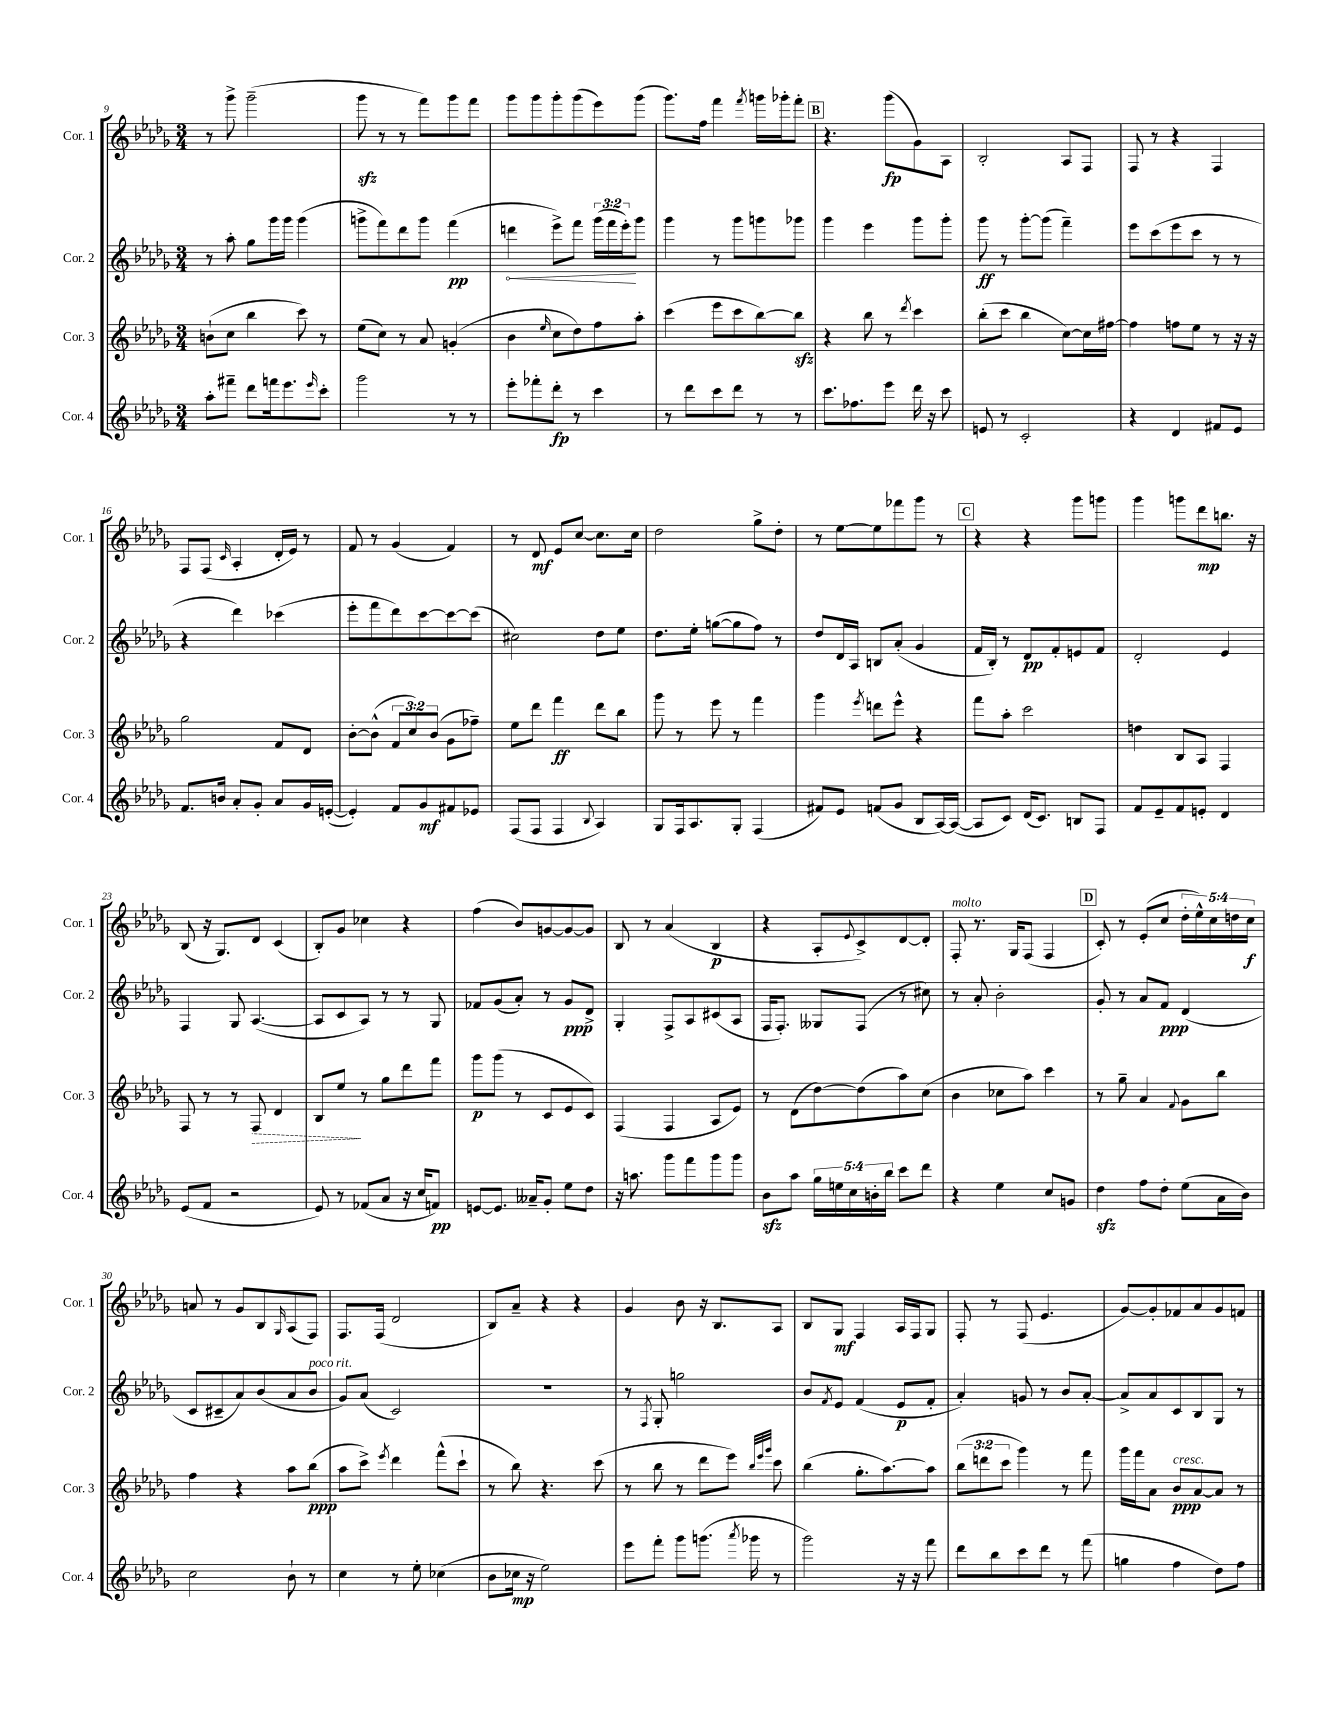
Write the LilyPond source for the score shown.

<<
\new StaffGroup <<
\new Staff = "s0" \with { instrumentName = "Cor. 1" shortInstrumentName = "Cor. 1" } {
    \clef treble \key des \major \numericTimeSignature \time 3/4 \override Staff.TupletNumber.text = #tuplet-number::calc-fraction-text
    r8 ges'''8-> ges'''2--( |
    ges'''8\sfz r8 r8 f'''8) ges'''8 f'''8 |
    ges'''8 ges'''8 ges'''8-. ges'''8( ees'''8) ges'''8( |
    ges'''8.) f''16 f'''4 \acciaccatura { f'''8 } g'''16 ges'''16-. f'''8-. |
    \mark \markup { \box "B" } r4. ges'''8\fp( ges'8) aes8 |
    bes2-. aes8 f8 |
    f8 r8 r4 f4 |
    f8 f8( \grace { c'16 } aes4-. des'16-. ees'16) r8 |
    f'8 r8 ges'4( f'4) |
    r8 des'8\mf ees'8 c''8~ c''8. c''16 |
    des''2 ges''8-> des''8-. |
    r8 ees''8~ ees''8 fes'''8 ges'''8 r8 |
    \mark \markup { \box "C" } r4 r4 ges'''8 g'''8 |
    ges'''4 g'''8 des'''8\mp b''8. r16 |
    bes8( r16 ges8.) des'8 c'4( |
    bes8-.) ges'8 ces''4 r4 |
    f''4( bes'8) g'8~ g'8~ g'8 |
    bes8 r8 aes'4( bes4\p |
    r4 aes8-. \appoggiatura { ees'8 } c'8->) des'8~ des'8-. |
    f8-.^\markup { \italic "molto" } r8. ges16 f8( f4 |
    \mark \markup { \box "D" } c'8-.) r8 ees'8-.( c''8 \tuplet 5/4 { des''16-. ees''16-^) c''16 d''16 c''16\f } |
    a'8 r8 ges'8 bes8 \grace { ges16 } aes8( f8) |
    f8. f16( des'2 |
    bes8) aes'8-- r4 r4 |
    ges'4 bes'8 r16 bes8. aes8 |
    bes8 ges8\mf f4 aes16 f16 ges8 |
    f8-. r8 f8( ees'4. |
    ges'8~) ges'8-. fes'8 aes'8 ges'8 f'8 \bar "|." |
}
\new Staff = "s1" \with { instrumentName = "Cor. 2" shortInstrumentName = "Cor. 2" } {
    \clef treble \key des \major \numericTimeSignature \time 3/4 \override Staff.TupletNumber.text = #tuplet-number::calc-fraction-text
    r8 aes''8-. ges''8 ges'''16 ges'''16 ges'''4( |
    g'''8-> f'''8) des'''8 g'''8 f'''4\pp( |
    \once \override Hairpin.circled-tip = ##t d'''4\< ees'''8->) f'''8 \tuplet 3/2 { ges'''16( f'''16 ees'''16-.\!) } ges'''8 |
    ges'''4 r8 ges'''8 g'''8 ges'''8 |
    \mark \markup { \box "B" } ges'''4 ees'''4 ges'''8 ges'''8-. |
    ges'''8\ff r8 ges'''8~-. ges'''8( f'''4--) |
    ees'''8 c'''8( ees'''8 c'''8 r8 r8 |
    r4 des'''4) ces'''4( |
    ees'''8-. f'''8 des'''8) c'''8~ c'''8~ c'''8( |
    cis''2) des''8 ees''8 |
    des''8. ees''16-. g''8~( g''8 f''8) r8 |
    des''8 des'16 aes16 b8 aes'8-.( ges'4 |
    \mark \markup { \box "C" } f'16 bes16-.) r8 des'8\pp f'8-. e'8 f'8 |
    des'2-. ees'4 |
    f4 ges8 aes4.~( |
    aes8 c'8 aes8) r8 r8 ges8 |
    fes'8 ges'8( aes'8-.) r8 ges'8\ppp des'8-> |
    ges4-. f8-> aes8 cis'8( aes8 |
    f16 f8.-.) geses8 f8( r8 cis''8) |
    r8 aes'8-. bes'2-. |
    \mark \markup { \box "D" } ges'8-. r8 aes'8 f'8\ppp des'4( |
    c'8 cis'8-- aes'8) bes'8( aes'8 bes'8^\markup { \italic "poco rit." } |
    ges'8) aes'8( c'2) |
    R2. |
    r8 \acciaccatura { f8 } ges8-. g''2 |
    bes'8 \acciaccatura { f'8 } ees'8 f'4( ees'8\p f'8-. |
    aes'4-.) g'8 r8 bes'8 aes'8~-. |
    aes'8-> aes'8 c'8 bes8 ges8 r8 \bar "|." |
}
\new Staff = "s2" \with { instrumentName = "Cor. 3" shortInstrumentName = "Cor. 3" } {
    \clef treble \key des \major \numericTimeSignature \time 3/4 \override Staff.TupletNumber.text = #tuplet-number::calc-fraction-text
    b'8-!( c''8 bes''4 c'''8) r8 |
    ees''8( c''8) r8 aes'8 g'4-.( |
    bes'4 \grace { ees''16 } c''8 des''8) f''8 aes''8-. |
    c'''4( ees'''8 c'''8 bes''8~) bes''8\sfz |
    \mark \markup { \box "B" } r4 bes''8 r8 \acciaccatura { des'''8 } c'''4 |
    bes''8-.( c'''8 bes''4 c''8~) c''16 fis''16~ |
    fis''4 f''8 ees''8 r8 r16 r16 |
    ges''2 f'8 des'8 |
    bes'8~-. bes'8-^( \tuplet 3/2 { f'8 c''8) bes'8( } ges'8 fes''8--) |
    ees''8 des'''8 f'''4\ff des'''8 bes''8 |
    ges'''8 r8 ees'''8 r8 f'''4 |
    ges'''4 \acciaccatura { ees'''8 } d'''8 ees'''8-^ r4 |
    \mark \markup { \box "C" } f'''8 aes''8-. c'''2 |
    d''4 bes8 aes8 f4 |
    f8 r8 r8 \once \override Hairpin.style = #'dashed-line f8\> des'4 |
    bes8 ees''8\! r8 ges''8 des'''8 f'''8 |
    ges'''8\p ges'''8( r8 c'8 ees'8 c'8) |
    f4( f4 aes8 ees'8) |
    r8 des'8( des''8~) des''8( aes''8) c''8( |
    bes'4 ces''8 aes''8) c'''4 |
    \mark \markup { \box "D" } r8 ges''8-- aes'4 \appoggiatura { f'8 } ges'8 bes''8 |
    f''4 r4 aes''8 bes''8\ppp( |
    aes''8 c'''8->) \acciaccatura { ees'''8 } des'''4 f'''8-^( c'''8-! |
    r8 bes''8) r4. c'''8( |
    r8 bes''8 r8 des'''8 ees'''8) \grace { bes''32 ees'''32 ges'''32 } c'''8 |
    bes''4( ges''8.-. aes''8.~) aes''8 |
    \tuplet 3/2 { bes''8( d'''8 c'''8 } ges'''4) r8 f'''8 |
    ges'''16 f'''16 aes'8 bes'8\ppp^\markup { \italic "cresc." } aes'8~ aes'8 r8 \bar "|." |
}
\new Staff = "s3" \with { instrumentName = "Cor. 4" shortInstrumentName = "Cor. 4" } {
    \clef treble \key des \major \numericTimeSignature \time 3/4 \override Staff.TupletNumber.text = #tuplet-number::calc-fraction-text
    aes''8-. fis'''8-- des'''8 f'''16 ees'''8. \grace { ees'''16 } c'''8-. |
    ges'''2 r8 r8 |
    ees'''8-. fes'''8-. des'''8-.\fp r8 c'''4 |
    r8 des'''8 c'''8 des'''8 r8 r8 |
    \mark \markup { \box "B" } c'''8. fes''8. ees'''8 des'''16 r16 c'''8 |
    e'8 r8 c'2-. |
    r4 des'4 fis'8 ees'8 |
    f'8. b'16 aes'8-. ges'8-. aes'8 ges'16 e'16~-.( |
    e'4-.) f'8 ges'8\mf fis'8 ees'8 |
    f8( f8 f4 \appoggiatura { bes8 } aes4) |
    ges8 f16 aes8. ges8-. f4( |
    fis'8) ees'8 f'8( ges'8 bes8 aes16~) aes16~( |
    \mark \markup { \box "C" } aes8 c'8) des'16( c'8.) b8 f8 |
    f'8 ees'8-- f'8 e'8-. des'4 |
    ees'8( f'8 r2 |
    ees'8) r8 fes'8( aes'8 r16 c''16 f'8\pp) |
    e'8~ e'8. aeses'16-- ges'8-. ees''8 des''8 |
    r16 a''8. ges'''8 f'''8 ges'''8 ges'''8 |
    bes'8\sfz aes''8 \tuplet 5/4 { ges''16 e''16 c''16 b'16-. bes''16 } c'''8 des'''8 |
    r4 ees''4 c''8 g'8 |
    \mark \markup { \box "D" } des''4\sfz f''8 des''8-. ees''8( aes'16 bes'16) |
    c''2 bes'8-! r8 |
    c''4 r8 ees''8-. ces''4( |
    bes'8 ces''16\mp r16 ees''2) |
    ees'''8 f'''8-. ges'''8 g'''8.( \acciaccatura { aes'''8 } ges'''16 r8 |
    ges'''2) r16 r16 f'''8 |
    des'''8 bes''8 c'''8 des'''8 r8 f'''8( |
    g''4 f''4 des''8) f''8 \bar "|." |
}
>>
>>
\layout { \context { \Score currentBarNumber = #9 } }
